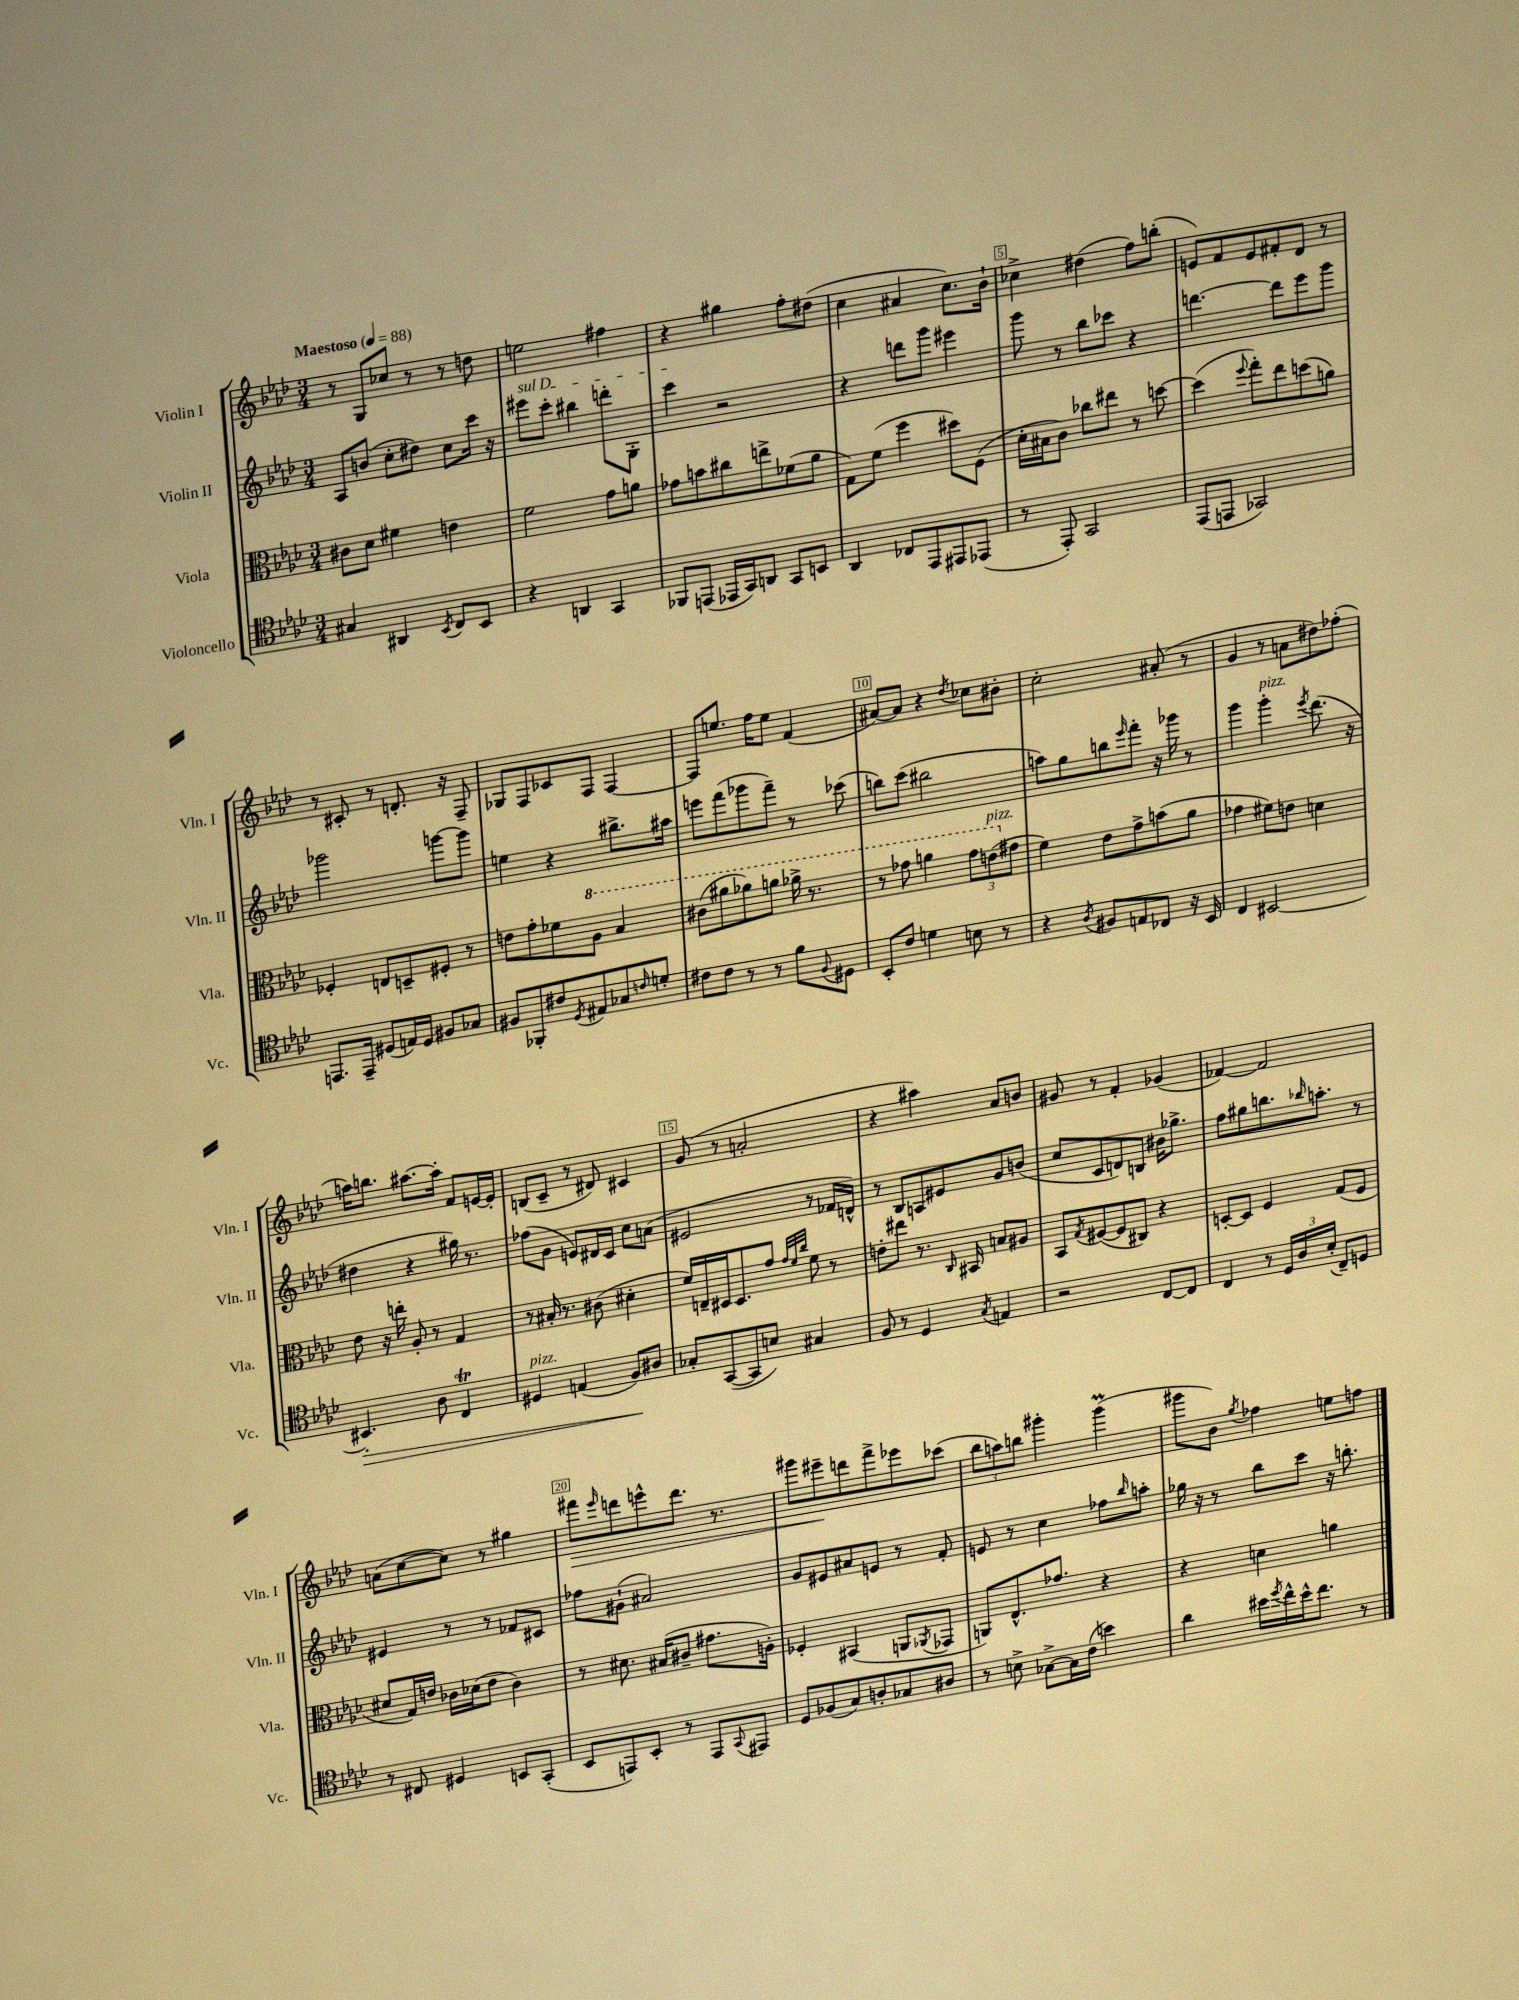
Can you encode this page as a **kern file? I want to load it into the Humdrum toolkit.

**kern	**kern	**kern	**kern
*staff4	*staff3	*staff2	*staff1
*clefC4	*clefC3	*clefG2	*clefG2
*k[b-e-a-d-]	*k[b-e-a-d-]	*k[b-e-a-d-]	*k[b-e-a-d-]
*M3/4	*M3/4	*M3/4	*M3/4
*MM88	*MM88	*MM88	*MM88
4G#	8c#	8A-	8r
.	8d-	(8b	8G
4AA#	4f#	8cc'	8cc-
.	.	8dd#)	8r
8qBB-	.	.	.
8C	4e	8cc	8r
8BB-	.	16ccc	8dd
.	.	16r	.
=	=	=	=
4r	2f	8eee#	2ee
.	.	8ccc'	.
4AA	.	4bb#	.
4GG	8g	8ddd'	4ff#
.	8a	8G'	.
=	=	=	=
8FF-	8g-	4ccc	4r
(8EE	8b	.	.
16EE-	8cc#	2r	4gg#
16GG)	.	.	.
8AA	8ee^	.	.
8GG	(8f-	.	8ff'
8BB	8a-	.	(8dd#
=	=	=	=
4AA-	8G)	4r	4cc
.	(8f	.	.
8C-	4ff	8ddd	4a#
8EE-	.	8ggg	.
8EE#	8dd#)	4eee#	8.cc)
(8EE-	(8F	.	.
.	.	.	16b-`
=	=	=	=
8r	16d-'	8ggg	4cc-^
.	16B#	.	.
8EE-')	8c)	8r	.
2GG	8cc-	8bb-	(4dd#
.	8ee#	8ccc-	.
.	8r	4r	8ff)
.	[8dd	.	(8bb'
=	=	=	=
(8EE-	(4dd]	[4.ddd	8e)
8EE	.	.	8f
.	8qqff	.	.
2GG-)	8gg')	.	8e
.	8ee-	8ddd]	8f#'
.	(8dd	8eee-	8d-
.	8a)	8ggg	8r
=	=	=	=
8.EE	4F-'	2ggg-	8r
.	.	.	8c#'
16EE~	.	.	.
(8D#	8E	.	8r
16E)	8D~	.	8.d'
16D#	.	.	.
8F#	8F#'	[8ggg	.
.	.	.	16r
8G-	8r	8ggg]	8F~
=	=	=	=
8F#	8e	4ee	8G-
8FF-'	8g'	.	8F
8c#	8f-	4r	8c-
8qD-	.	.	.
8E#	8a-	.	8F
8G-	4b-	8.bb#^	[4F
16qqc	.	.	.
8d'	.	.	.
.	.	16aa#	.
=	=	=	=
8c#	(8cc#	8eee	8F]
8c#	8aa#	(8fff	8.ee
8r	8aa-)	8ggg-	.
.	.	.	16ff
8r	8aa	8fff~)	8ee
8f	16aa-^	8r	(4f
.	8.r	.	.
8qqF	.	.	.
8D#	.	(8ccc-	.
=	=	=	=
8BB-'	8r	8bb)	[8a#)
8c	8gg-	(8ccc	8a#]
4d	4aa	2bb#	4r
.	.	.	8qdd-
8B	12gg-	.	8cc-
.	(12ee	.	.
8r	.	.	8b#'
.	12g#	.	.
=	=	=	=
4r	4f)	8aa)	2cc'
.	.	8gg	.
8qA-	.	.	.
8F#	8e-	8bb	.
.	.	16qqeee-	.
8E	8g^	8fff'	.
8C-	(8b	16r	(8a#'
.	.	16ggg-	.
16r	8a-	8r	8r
16BB-	.	.	.
=	=	=	=
4C	4g-	4ggg	4g
[2BB#	8f#)	4ggg'	8r
.	8e	.	8a
.	.	8qeee-	.
.	4d	(8.ddd-	8dd#)
.	.	.	(8ff-'
.	.	16r	.
=	=	=	=
4.BB#']	8e-	4dd#	16aa)
.	.	.	8.bb
.	16r	.	.
.	16ee'	.	.
.	8A-'	4r	[8.aa#
8A-	8r	.	.
.	.	.	16aa#']
4C	4G	16gg#)	8f
.	.	8.r	.
.	.	.	[16e
.	.	.	16e']
=	=	=	=
4D#	8r	(8ff-	(8B
.	16B#'	8g	8c~
.	8.r	.	.
(4E	.	8e)	8r
.	(8c#	16d#	8d#)
.	.	16c	.
8F)	4d#'	8cc	4c#
8A#	.	(8a	.
=	=	=	=
8G-'	16f)	2e#	(8g
.	16E~	.	.
([8GG	16D#	.	8r
.	8.D#	.	.
8GG]	.	.	2a'
8B)	8g	.	.
.	32qqg	.	.
.	32qqf	.	.
.	32qqcc	.	.
4G#	8f	8r	.
.	8r	16f-	.
.	.	16d^^)	.
=	=	=	=
8F	8e'	8r	4r
8r	8ee#	8B-	.
4D-	8.r	8A	4aa#)
.	.	8e#	.
.	16qqC	.	.
.	16BB#	.	.
8qG	.	.	.
4E	8B	8g	8a-
.	8A#	(8b	8b
=	=	=	=
2r	8BB-	8cc	8g#
.	8qG	.	.
.	([8F#	8c	8r
.	8F#]	8d)	4f'
.	8C#)	8B	.
[8C	4r	16b#	(4g-
.	.	8.gg-^	.
8C]	.	.	.
=	=	=	=
4C	[8D'	8ff	[4f-)
.	8D]	8gg#	.
8r	4F	8.bb	2f-]
24D-	.	.	.
24A-	.	.	.
.	.	16qqbb-	.
.	.	8.aa'	.
(24B-'	.	.	.
8C~)	(8G	.	.
8D	8F	8r	.
=	=	=	=
8r	8d#	4e#	(8a
8C#	16G)	.	[8cc
.	16e	.	.
4D#	16c-	8r	8cc])
.	(16d-	.	.
.	8e	8r	8r
8BB	4c-)	8f-	4gg#
(8GG'	.	8c#	.
=	=	=	=
8BB-	8r	8ff-	8fff#
.	.	.	16qqeee-
8EE)	8.d#	(8g#`	8ddd
8BB-'	.	2a#)	8eee^^
.	(16B#	.	.
8r	8c#~	.	8.ddd
8EE	8.g#	.	.
.	.	.	8.r
8qqGG	.	.	.
8EE#	.	.	.
.	16A')	.	.
=	=	=	=
8D-	4F-'	8g	8ggg#
(8F-	.	8e#	8eee#~
8G)	(4BB#	8a#	8ddd
8A'	.	8e	8fff^
8G-	8AA	8r	8eee-
.	8qAA-	.	.
8A#	8GG-	8f'	(8ccc-
=	=	=	=
8r	8AA)	8e	12bb-
.	.	.	12aa)
8B^	8.E-^^	8r	.
.	.	.	12bb
[8G-^	.	4cc	4ggg#'
.	8.g-	.	.
16G-]	.	.	.
(16c	.	.	.
4b)	4r	8ff-	(4ggg#
.	.	16qqbb-	.
.	.	8aa'	.
=	=	=	=
4a-	4r	16gg-	8ggg#
.	.	16r	.
.	.	8r	8b-)
.	.	.	8qgg
16b#	4d	8bb-	4ff-
8qdd-	.	.	.
16cc^^	.	.	.
16b#^^	.	8ccc	.
8.cc	.	.	.
.	4a	16r	8ee
.	.	8.bb'	.
8r	.	.	8ff
==	==	==	==
*-	*-	*-	*-
